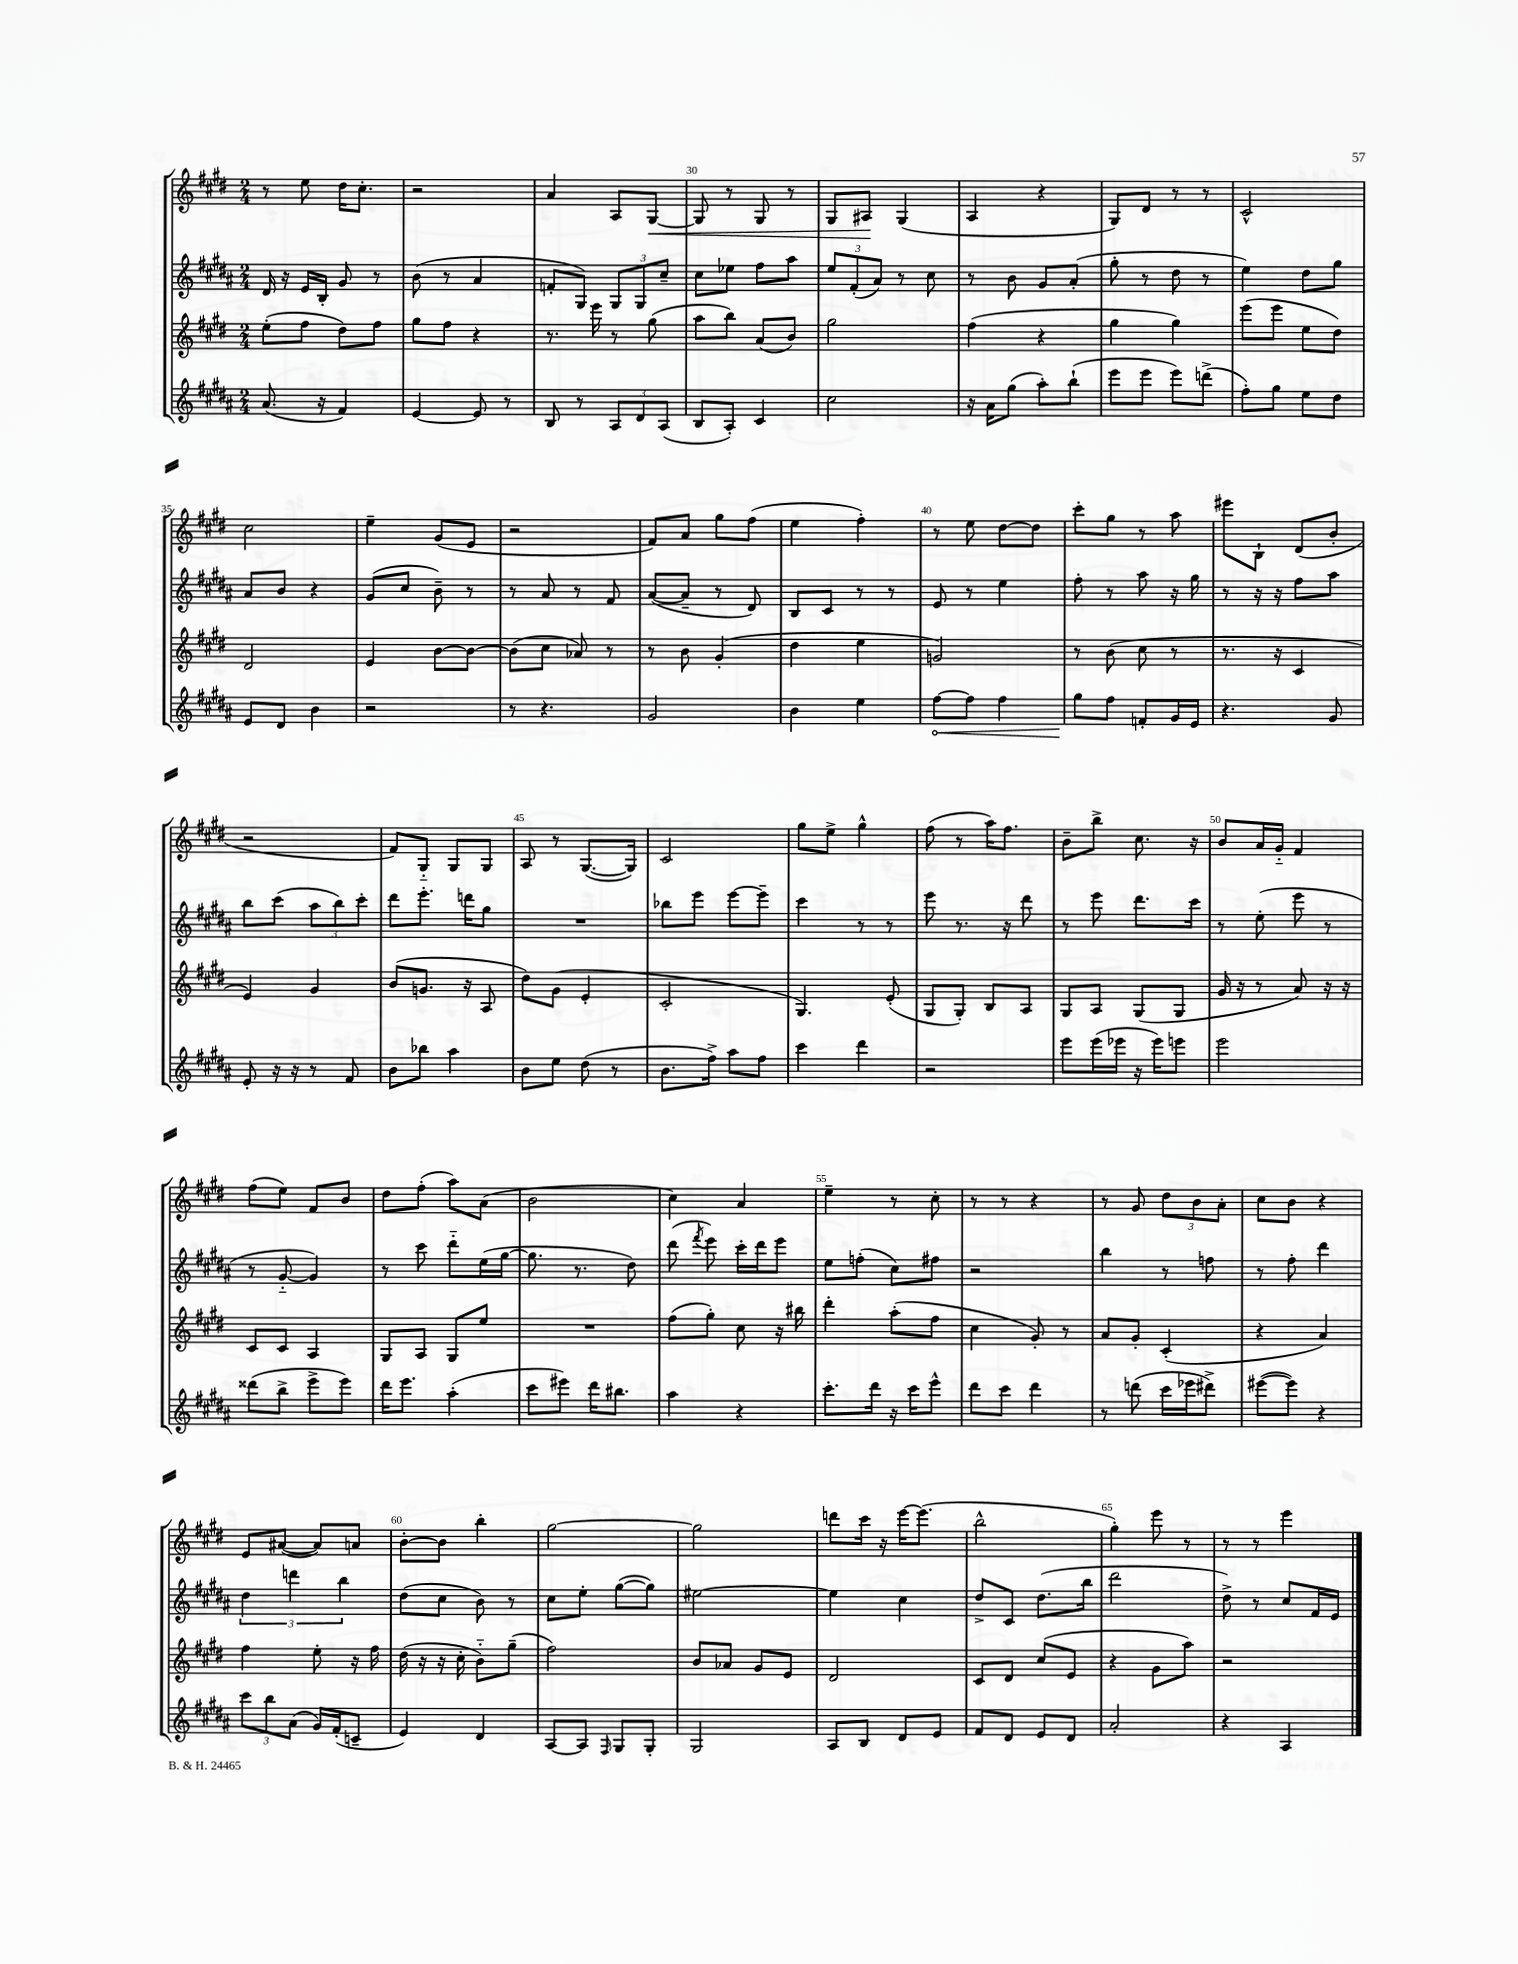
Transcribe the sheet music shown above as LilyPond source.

<<
\new StaffGroup <<
\new Staff = "s0" {
    \clef treble \key e \major \numericTimeSignature \time 2/4
    \autoBeamOff r8 e''8 dis''16[ cis''8.]-. |
    r2 |
    a'4 a8[ gis8]~\< |
    gis8 r8 gis8 r8 |
    gis8[ ais8]\! gis4( |
    a4 r4 |
    gis8[) dis'8] r8 r8 |
    cis'2-^ |
    cis''2 |
    e''4-- gis'8[( e'8] |
    r2 |
    fis'8[) a'8] gis''8[ fis''8]( |
    e''4 fis''4-.) |
    r8 e''8 dis''8[~ dis''8] |
    cis'''8[-. gis''8] r8 a''8 |
    eis'''8[ b8]-! dis'8[( b'8]-. |
    r2 |
    fis'8[) gis8]-_ gis8[ gis8] |
    a8 r8 gis8.[~( gis16]) |
    cis'2 |
    gis''8[ e''8]-> gis''4-^ |
    fis''8( r8 a''16[) fis''8.] |
    b'8[-- b''8]-> cis''8. r16 |
    b'8[ a'16 gis'16]-_ fis'4 |
    fis''8[( e''8]) fis'8[ b'8] |
    dis''8[ fis''8]-.( a''8[) a'8]( |
    b'2 |
    cis''4) a'4 |
    e''4-- r8 cis''8-. |
    r8 r8 r4 |
    r8 gis'8 \tuplet 3/2 { dis''8[ b'8 a'8]-. } |
    cis''8[ b'8] r4 |
    e'8[ ais'8]~( ais'8[) a'8] |
    b'8[~-. b'8] b''4-. |
    gis''2~ |
    gis''2 |
    d'''8[ cis'''16] r16 e'''16[~ e'''8.]( |
    b''2-^ |
    gis''4-.) e'''8 r8 |
    r8 r8 e'''4 \bar "|." |
}
\new Staff = "s1" {
    \clef treble \key b \major \numericTimeSignature \time 2/4
    \autoBeamOff dis'16 r16 e'16[ b16]-. gis'8 r8 |
    b'8( r8 ais'4 |
    f'8[-. gis8]) \tuplet 3/2 { gis8[ gis8 cis''8]-- } |
    cis''8[ ees''8] fis''8[ ais''8] |
    \tuplet 3/2 { e''8[ fis'8-.( ais'8]) } r8 cis''8 |
    r8 b'8 gis'8[ ais'8]-.( |
    gis''8-. r8 dis''8 r8 |
    e''4) dis''8[ gis''8] |
    ais'8[ b'8] r4 |
    gis'8[( cis''8] b'8--) r8 |
    r8 ais'8 r8 fis'8 |
    ais'8[~( ais'8]-- r8 dis'8) |
    b8[ cis'8] r8 r8 |
    e'8 r8 e''4 |
    fis''8-. r8 ais''8 r16 gis''16 |
    r8 r16 r16 fis''8[ ais''8] |
    b''8[ cis'''8]( \tuplet 3/2 { ais''8[ b''8) cis'''8]-. } |
    dis'''8[ e'''8.]-. d'''16[ gis''8] |
    R2 |
    bes''8[ e'''8] e'''8[~ e'''8]-- |
    cis'''4 r8 r8 |
    e'''8 r8. r16 dis'''8 |
    r8 e'''8 dis'''8.[ cis'''16] |
    r8 e''8-.( e'''8 r8 |
    r8 gis'8~-_ gis'4) |
    r8 cis'''8 dis'''8[-_ e''16( gis''16]~ |
    gis''8. r8. dis''8) |
    dis'''8( \acciaccatura { fis'''8 } e'''8) cis'''16[-. dis'''16 e'''8] |
    e''8[ f''8]-.( cis''8[) fis''8] |
    r2 |
    b''4 r8 f''8 |
    r8 fis''8-. dis'''4 |
    \tuplet 3/2 { dis''4 d'''4 b''4 } |
    dis''8[( cis''8] b'8) r8 |
    cis''8[ e''8]-. gis''8[~( gis''8]) |
    eis''2~ |
    eis''4 cis''4 |
    dis''8[-> cis'8] dis''8.[( b''16] |
    dis'''2 |
    dis''8->) r8 cis''8[ fis'16 e'16] \bar "|." |
}
\new Staff = "s2" {
    \clef treble \key e \major \numericTimeSignature \time 2/4
    \autoBeamOff e''8[-.( fis''8] dis''8[) fis''8] |
    gis''8[ fis''8] r4 |
    r8. e'''16 r8 gis''8( |
    a''8[ b''8]) a'8[( b'8]) |
    gis''2 |
    fis''4( r4 |
    gis''4 gis''4) |
    e'''8[( e'''8] e''8[ dis''8]) |
    dis'2 |
    e'4 b'8[~ b'8]~ |
    b'8[( cis''8] aes'8) r8 |
    r8 b'8 gis'4-.( |
    dis''4 e''4 |
    g'2) |
    r8 b'8( cis''8 r8 |
    r8. r16 cis'4 |
    e'4) gis'4 |
    b'8[( g'8.] r16 a8 |
    dis''8[) gis'8]( e'4-. |
    cis'2-. |
    gis4.) e'8-.( |
    gis8[ gis8]-.) b8[ a8] |
    gis8[ a8] gis8[( gis8] |
    gis'16 r16 r8 a'8) r16 r16 |
    cis'8[ cis'8] a4 |
    gis8[ a8] gis8[ e''8] |
    R2 |
    fis''8[( gis''8]-.) cis''8 r16 bis''16 |
    dis'''4-. a''8[-.( fis''8] |
    cis''4 gis'8-.) r8 |
    a'8[ gis'8]-. cis'4-.( |
    r4 a'4) |
    fis''4 e''8-. r16 fis''16 |
    dis''16( r16 r16 cis''16-. b'8[-_) gis''8]--( |
    fis''2) |
    b'8[ aes'8] gis'8[ e'8] |
    dis'2 |
    cis'8[ dis'8] cis''8[( e'8] |
    r4 gis'8[ a''8]) |
    r2 \bar "|." |
}
\new Staff = "s3" {
    \clef treble \key b \major \numericTimeSignature \time 2/4
    \autoBeamOff ais'8.( r16 fis'4) |
    e'4~ e'8 r8 |
    b8 r8 \tuplet 3/2 { ais8[ dis'8 ais8]( } |
    b8[ ais8]-.) cis'4 |
    cis''2 |
    r16 ais'16[ gis''8]( ais''8[-.) b''8]-!( |
    e'''8[ e'''8] e'''8[) d'''8]->( |
    fis''8[-.) gis''8] e''8[ dis''8] |
    e'8[ dis'8] b'4 |
    r2 |
    r8 r4. |
    gis'2 |
    b'4 e''4 |
    \once \override Hairpin.circled-tip = ##t fis''8[~\< fis''8] fis''4 |
    gis''8[\! fis''8] f'8[-. gis'16 e'16] |
    r4. gis'8 |
    e'8-. r16 r16 r8 fis'8 |
    b'8[ bes''8] ais''4 |
    b'8[ e''8] dis''8( r8 |
    b'8.[ fis''16]->) ais''8[ fis''8] |
    cis'''4 dis'''4 |
    r2 |
    e'''8[ e'''16( ees'''16] r16 ees'''16[) e'''8] |
    e'''2 |
    disis'''8[( b''8]-> e'''8[-> e'''8]) |
    dis'''16[ e'''8.] ais''4-.( |
    cis'''8[ eis'''8]) dis'''16[ bis''8.] |
    ais''4 r4 |
    cis'''8.[-. dis'''16] r16 cis'''16[ e'''8]-^ |
    dis'''8[ cis'''8] dis'''4 |
    r8 d'''8( cis'''16[ ees'''16 dis'''8]->) |
    eis'''8[~( eis'''8]) r4 |
    \tuplet 3/2 { cis'''8[ b''8 ais'8]( } gis'16[) fis'16-.( c'8]-- |
    e'4) dis'4 |
    ais8[~ ais8] \grace { fis16 } gis8[ gis8]-. |
    gis2 |
    ais8[ b8] dis'8[ e'8] |
    fis'8[ dis'8] e'8[ dis'8] |
    ais'2-. |
    r4 ais4 \bar "|." |
}
>>
>>
\layout { \context { \Score currentBarNumber = #27 \override BarNumber.break-visibility = ##(#f #t #t) barNumberVisibility = #(every-nth-bar-number-visible 5) } }
